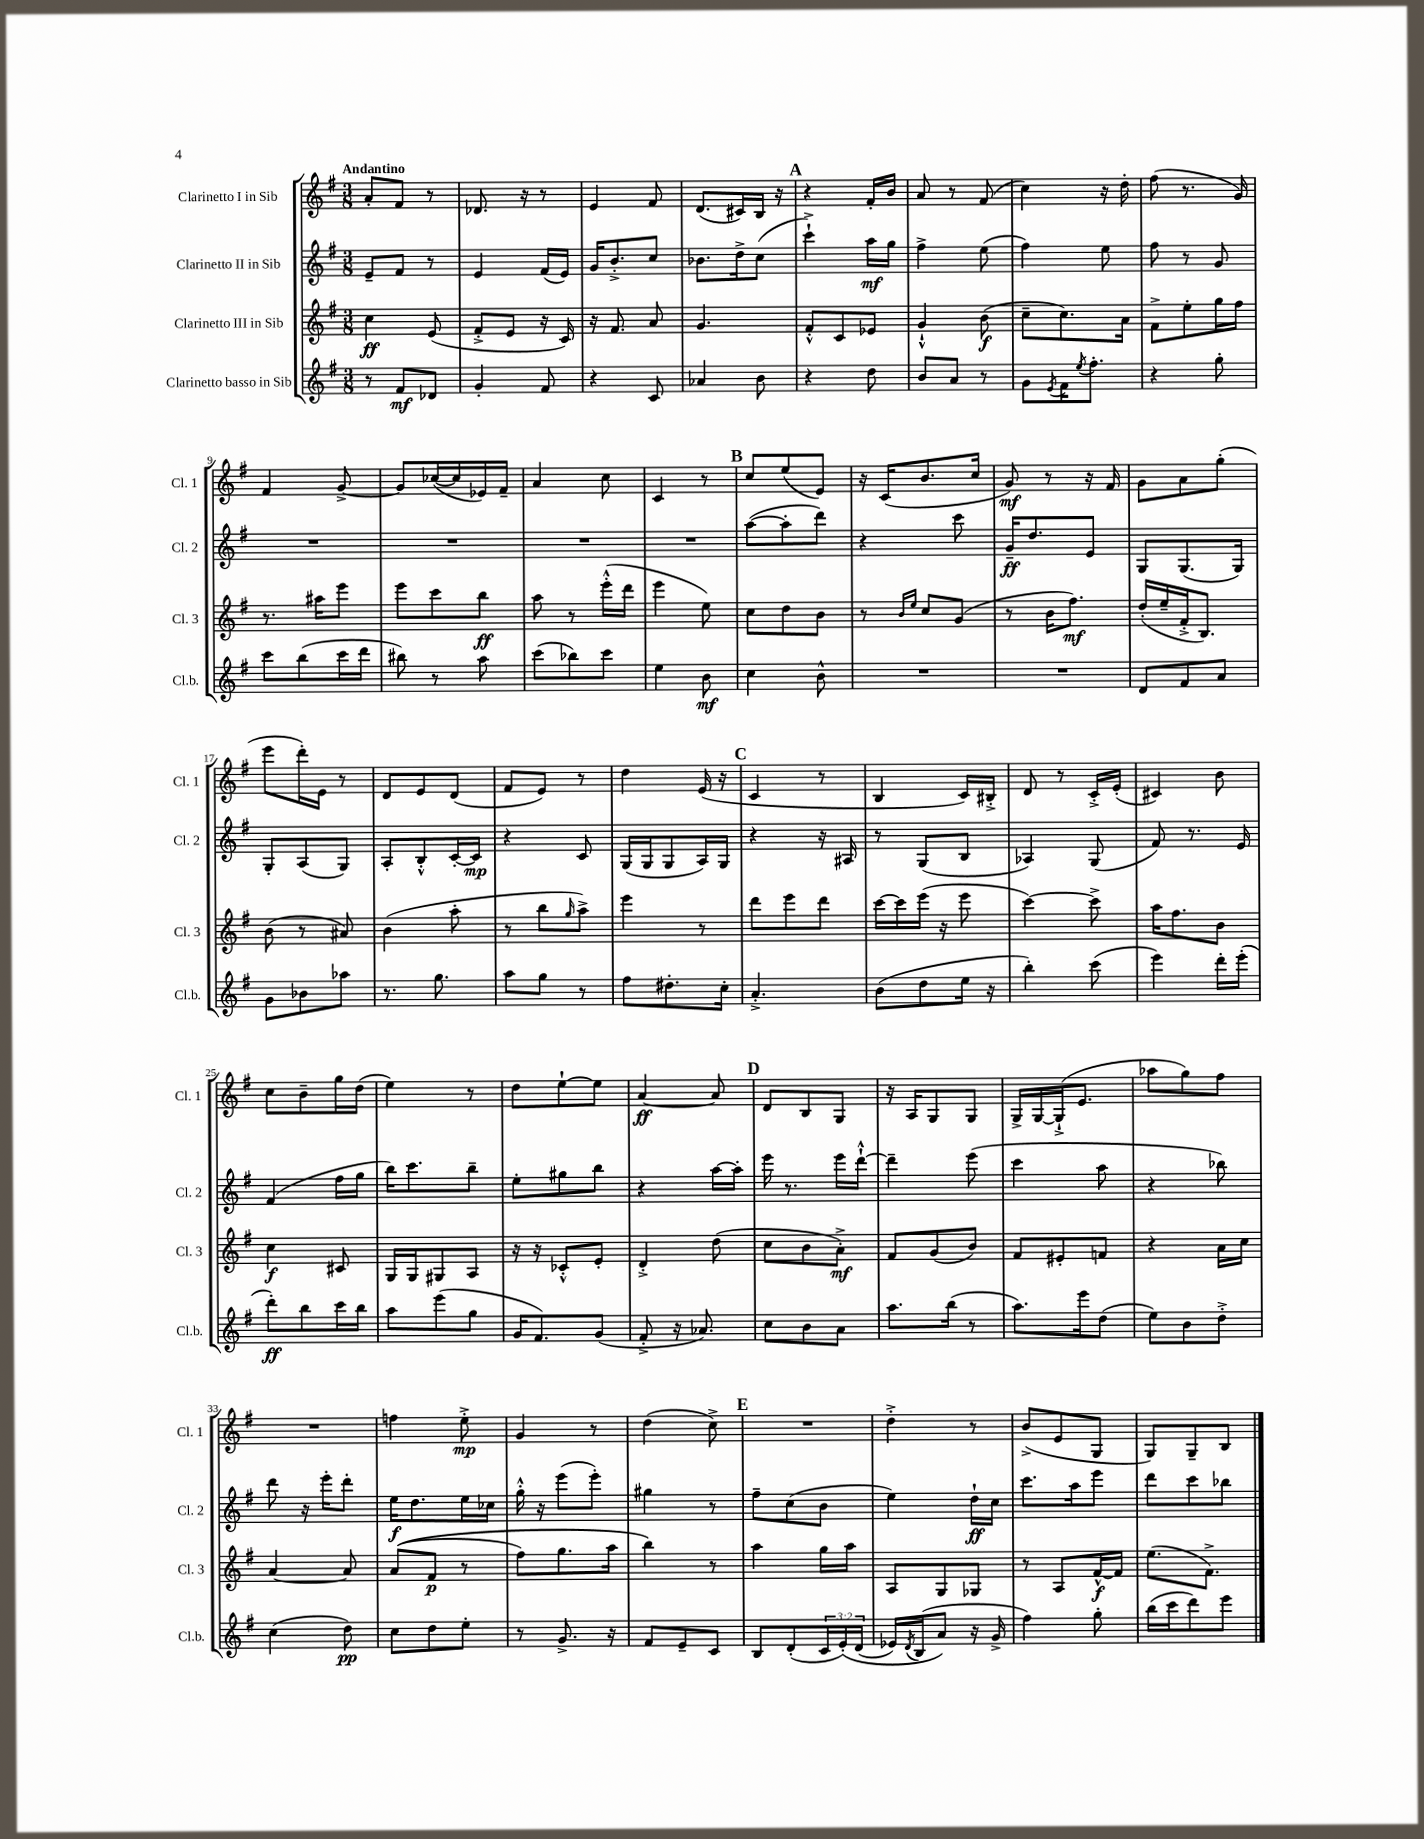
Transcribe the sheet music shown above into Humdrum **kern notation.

**kern	**dynam	**kern	**dynam	**kern	**dynam	**kern	**dynam
*part4	*part4	*part3	*part3	*part2	*part2	*part1	*part1
*staff4	*staff4	*staff3	*staff3	*staff2	*staff2	*staff1	*staff1
*I"Clarinetto basso in Sib	*	*I"Clarinetto III in Sib	*	*I"Clarinetto II in Sib	*	*I"Clarinetto I in Sib	*
*I'Cl.b.	*	*I'Cl. 3	*	*I'Cl. 2	*	*I'Cl. 1	*
*clefG2	*	*clefG2	*	*clefG2	*	*clefG2	*
*k[f#]	*	*k[f#]	*	*k[f#]	*	*k[f#]	*
*M3/8	*	*M3/8	*	*M3/8	*	*M3/8	*
=1	=1	=1	=1	=1	=1	=1	=1
!	!	!	!	!	!	!LO:TX:a:B:t=Andantino	!
8r	.	4cc\	ff	8e~/L	.	8a'/L	.
8f#/L	mf	.	.	8f#/J	.	8f#/J	.
8d-X/J	.	(8e/	.	8r	.	8r	.
=2	=2	=2	=2	=2	=2	=2	=2
4g'/	.	8f#'^/L	.	4e/	.	8.d-X/	.
.	.	8e/J	.	.	.	.	.
.	.	.	.	.	.	16r	.
8f#/	.	16r	.	(16f#/LL	.	8r	.
.	.	16c/)	.	16e/JJ)	.	.	.
=3	=3	=3	=3	=3	=3	=3	=3
4r	.	16r	.	16g/KL	.	4e/	.
.	.	8.f#/	.	8.b'^/	.	.	.
8c/	.	8a/	.	8cc/J	.	8f#/	.
=4	=4	=4	=4	=4	=4	=4	=4
4a-X/	.	4.g/	.	8.b-X\L	.	(8.d/L	.
.	.	.	.	16dd^\k	.	16c#X/L)	.
8b\	.	.	.	(8cc\J	.	16B/JJ	.
.	.	.	.	.	.	16r	.
!!LO:REH:place=s1:t=A
=5	=5	=5	=5	=5	=5	=5	=5
4r	.	8f#'^^/L	.	4ccc`^\)	.	4r	.
.	.	8c/	.	.	.	.	.
8dd\	.	8e-X/J	.	16aa\LL	mf	16f#'/LL	.
.	.	.	.	16gg\JJ	.	16b/JJ	.
=6	=6	=6	=6	=6	=6	=6	=6
8b/L	.	4g`^^/	.	4ff#^\	.	8a/	.
8a/J	.	.	.	.	.	8r	.
8r	.	(8b\	f	(8ee\	.	(8f#/	.
=7	=7	=7	=7	=7	=7	=7	=7
8g\L	.	8cc~\L	.	4ff#\)	.	4cc\)	.
8qe/	.	.	.	.	.	.	.
16f#\K	.	8.cc\)	.	.	.	.	.
8qee/	.	.	.	.	.	.	.
8.ff#'\J	.	.	.	.	.	.	.
.	.	.	.	8ee\	.	16r	.
.	.	16a\Jk	.	.	.	16dd'\	.
=8	=8	=8	=8	=8	=8	=8	=8
4r	.	8f#^\L	.	8ff#\	.	(8ff#\	.
.	.	8ee'\	.	8r	.	8.r	.
8gg'\	.	16gg\L	.	8g/	.	.	.
.	.	16ff#\JJ	.	.	.	16g/)	.
!!LO:LB:g=z
=9	=9	=9	=9	=9	=9	=9	=9
8ccc\L	.	8.r	.	4.r	.	4f#/	.
(8bb\	.	.	.	.	.	.	.
.	.	16aa#X\KL	.	.	.	.	.
16ccc\L	.	8eee\J	.	.	.	[8g^/	.
16ddd\JJ	.	.	.	.	.	.	.
=10	=10	=10	=10	=10	=10	=10	=10
8bb#X\)	.	8eee\L	.	4.r	.	8g/L]	.
8r	.	8ccc\	.	.	.	([16cc-X/L	.
.	.	.	.	.	.	16cc-/]	.
8aa\	.	8bb\J	ff	.	.	16e-X/)	.
.	.	.	.	.	.	16f#~/JJ	.
=11	=11	=11	=11	=11	=11	=11	=11
(8ccc\L	.	8aa\	.	4.r	.	4a/	.
8bb-X\)	.	8r	.	.	.	.	.
8ccc\J	.	(16eee'^^\LL	.	.	.	8cc\	.
.	.	16ddd\JJ	.	.	.	.	.
=12	=12	=12	=12	=12	=12	=12	=12
4ee\	.	4eee\	.	4.r	.	4c/	.
8b\	mf	8ee\)	.	.	.	8r	.
!!LO:REH:place=s1:t=B
=13	=13	=13	=13	=13	=13	=13	=13
4cc\	.	8cc\L	.	([8aa\L	.	8cc/L	.
.	.	8dd\	.	8aa'\]	.	(8ee/	.
8b^^\	.	8b\J	.	8ddd\J)	.	8e/J)	.
=14	=14	=14	=14	=14	=14	=14	=14
4.r	.	8r	.	4r	.	16r	.
.	.	.	.	.	.	(16c/KL	.
.	.	16qqb/LL	.	.	.	.	.
.	.	16qqee/JJ	.	.	.	.	.
.	.	8cc/L	.	.	.	8.b/	.
.	.	(8g/J	.	8ccc\	.	.	.
.	.	.	.	.	.	16cc/Jk	.
=15	=15	=15	=15	=15	=15	=15	=15
4.r	.	8r	.	16g~/KL	ff	8g/)	mf
.	.	.	.	8.dd/	.	.	.
.	.	16b\KL	.	.	.	8r	.
.	.	8.ff#\J)	mf	.	.	.	.
.	.	.	.	8e/J	.	16r	.
.	.	.	.	.	.	16f#/	.
=16	=16	=16	=16	=16	=16	=16	=16
8d/L	.	(16dd'/LL	.	8G/L	.	8g\L	.
.	.	16ee~/	.	.	.	.	.
8f#/	.	16f#'^/J	.	(8.G/	.	8a\	.
.	.	8.B/J)	.	.	.	.	.
8a/J	.	.	.	.	.	(8gg'\J	.
.	.	.	.	16G/Jk)	.	.	.
!!LO:LB:g=z
=17	=17	=17	=17	=17	=17	=17	=17
8g\L	.	(8b\	.	8G'/L	.	8eee\L	.
8b-X\	.	8r	.	(8A/	.	16ddd'\L)	.
.	.	.	.	.	.	16e\JJ	.
8aa-X\J	.	8a#X/)	.	8G/J)	.	8r	.
=18	=18	=18	=18	=18	=18	=18	=18
8.r	.	(4b\	.	8A'/L	.	8d/L	.
.	.	.	.	8B'^^/	.	8e/	.
8.gg\	.	.	.	.	.	.	.
.	.	8aa'\	.	[16c'/L	.	(8d/J	.
.	.	.	.	16c/JJ]	mp	.	.
=19	=19	=19	=19	=19	=19	=19	=19
8aa\L	.	8r	.	4r	.	8f#/L	.
8gg\J	.	8bb\L	.	.	.	8e/J)	.
.	.	16qqgg/	.	.	.	.	.
8r	.	8aa^\J)	.	8c/	.	8r	.
=20	=20	=20	=20	=20	=20	=20	=20
8ff#\L	.	4eee\	.	(16G/LL	.	4dd\	.
.	.	.	.	16G/J	.	.	.
8.dd#X'\	.	.	.	8G/	.	.	.
.	.	8r	.	16A/L)	.	(16e/	.
16cc'\Jk	.	.	.	16G/JJ	.	16r	.
!!LO:REH:place=s1:t=C
=21	=21	=21	=21	=21	=21	=21	=21
4.a'^/	.	8ddd\L	.	4r	.	4c/	.
.	.	8eee\	.	.	.	.	.
.	.	8ddd\J	.	16r	.	8r	.
.	.	.	.	16A#X/	.	.	.
=22	=22	=22	=22	=22	=22	=22	=22
(8b\L	.	[16ccc\LL	.	8r	.	4B/	.
.	.	16ccc\]	.	.	.	.	.
8dd\	.	(16eee\JJ	.	(8G/L	.	.	.
.	.	16r	.	.	.	.	.
16ee\Jk	.	8eee\	.	8B/J	.	16c/LL)	.
16r	.	.	.	.	.	16B#X'^/JJ	.
=23	=23	=23	=23	=23	=23	=23	=23
4bb'\)	.	[4ccc\)	.	4A-X/)	.	8d/	.
.	.	.	.	.	.	8r	.
(8ccc\	.	8ccc^\]	.	(8G/	.	16c'^/LL	.
.	.	.	.	.	.	(16e'/JJ	.
=24	=24	=24	=24	=24	=24	=24	=24
4eee\)	.	16aa\KL	.	8f#/)	.	4c#X/)	.
.	.	8.ff#\	.	.	.	.	.
.	.	.	.	8.r	.	.	.
16ddd'\LL	.	8b\J	.	.	.	8b\	.
(16eee'\JJ	.	.	.	16e/	.	.	.
!!LO:LB:g=z
=25	=25	=25	=25	=25	=25	=25	=25
8ddd'\L)	ff	4cc\	f	(4f#/	.	8cc\L	.
8bb\	.	.	.	.	.	8b~\	.
16ccc\L	.	8c#X/	.	16ff#\LL	.	16gg\L	.
16bb\JJ	.	.	.	16gg\JJ	.	(16dd\JJ	.
=26	=26	=26	=26	=26	=26	=26	=26
8aa\L	.	16G/LL	.	16bb\KL)	.	4ee\)	.
.	.	16G/J	.	8.ccc\	.	.	.
(8eee\	.	8G#X/	.	.	.	.	.
8gg\J	.	8A/J	.	8bb~\J	.	8r	.
=27	=27	=27	=27	=27	=27	=27	=27
16g/KL	.	16r	.	8ee'\L	.	8dd\L	.
8.f#/)	.	16r	.	.	.	.	.
.	.	8c-X'^^/L	.	8gg#X\	.	[8ee`\	.
(8g/J	.	8e'/J	.	8bb\J	.	8ee\J]	.
=28	=28	=28	=28	=28	=28	=28	=28
8f#'^/	.	4d'^/	.	4r	.	[4a/	ff
16r	.	.	.	.	.	.	.
8.a-X/)	.	.	.	.	.	.	.
.	.	(8dd\	.	[16aa\LL	.	8a/]	.
.	.	.	.	16aa'\JJ]	.	.	.
!!LO:REH:place=s1:t=D
=29	=29	=29	=29	=29	=29	=29	=29
8cc\L	.	8cc\L	.	16eee\	.	8d/L	.
.	.	.	.	8.r	.	.	.
8b\	.	8b\	.	.	.	8B/	.
8a\J	.	8a'^\J)	mf	16eee\LL	.	8G/J	.
.	.	.	.	[16ddd`^^\JJ	.	.	.
=30	=30	=30	=30	=30	=30	=30	=30
8.aa\L	.	8f#/L	.	4ddd~\]	.	16r	.
.	.	.	.	.	.	16A/KL	.
.	.	(8g/	.	.	.	8G/	.
(16bb\Jk	.	.	.	.	.	.	.
8r	.	8b/J)	.	(8eee\	.	8G/J	.
=31	=31	=31	=31	=31	=31	=31	=31
8.aa\L)	.	8f#/L	.	4ccc\	.	16G^/LL	.
.	.	.	.	.	.	[16G/	.
.	.	8e#X'/	.	.	.	(16G`^/J]	.
16eee\k	.	.	.	.	.	8.e/J	.
(8dd\J	.	8fn/J	.	8aa\	.	.	.
=32	=32	=32	=32	=32	=32	=32	=32
8ee\L)	.	4r	.	4r	.	8aa-X\L	.
8b\	.	.	.	.	.	8gg\)	.
8dd'^\J	.	16a\LL	.	8bb-X\)	.	8ff#\J	.
.	.	16cc\JJ	.	.	.	.	.
!!LO:LB:g=z
=33	=33	=33	=33	=33	=33	=33	=33
(4cc\	.	[4a/	.	8ddd\	.	4.r	.
.	.	.	.	16r	.	.	.
.	.	.	.	16eee'\KL	.	.	.
8dd\)	pp	8a/]	.	8ddd'\J	.	.	.
=34	=34	=34	=34	=34	=34	=34	=34
8cc\L	.	((8a/L	.	16ee\KL	f	4ffn\	.
.	.	.	.	8.dd\	.	.	.
8dd\	.	8f#/J	p	.	.	.	.
8ee'\J	.	8r	.	16ee\L	.	8ee'^\	mp
.	.	.	.	16cc-X\JJ	.	.	.
=35	=35	=35	=35	=35	=35	=35	=35
8r	.	8ff#\L)	.	16gg'^^\	.	4g/	.
.	.	.	.	16r	.	.	.
8.g^/	.	8.gg\	.	(8eee\L	.	.	.
.	.	.	.	8eee'\J)	.	8r	.
16r	.	16aa\Jk	.	.	.	.	.
=36	=36	=36	=36	=36	=36	=36	=36
8f#/L	.	4bb\)	.	4gg#X\	.	(4dd\	.
8e~/	.	.	.	.	.	.	.
8c/J	.	8r	.	8r	.	8cc^\)	.
!!LO:REH:place=s1:t=E
=37	=37	=37	=37	=37	=37	=37	=37
8B/L	.	4aa\	.	8ff#~\L	.	4.r	.
(8d'/	.	.	.	(8cc\	.	.	.
24c/L	.	16gg\LL	.	8b\J	.	.	.
(24e'/)	.	.	.	.	.	.	.
.	.	16aa\JJ	.	.	.	.	.
(24d/JJ	.	.	.	.	.	.	.
=38	=38	=38	=38	=38	=38	=38	=38
16e-X/LL)	.	8A/L	.	4ee\)	.	4dd'^\	.
8qd/	.	.	.	.	.	.	.
(16B/J	.	.	.	.	.	.	.
8a/J)	.	8G/	.	.	.	.	.
16r	.	8G-X/J	.	16dd`\LL	ff	8r	.
16g^/	.	.	.	16cc\JJ	.	.	.
=39	=39	=39	=39	=39	=39	=39	=39
4ff#\)	.	8r	.	8.ccc\L	.	(8b^/L	.
.	.	8A/L	.	.	.	8e/	.
.	.	.	.	16aa\k	.	.	.
8gg'\	.	[16f#^^/L	f	8eee\J	.	8G/J	.
.	.	16f#/JJ]	.	.	.	.	.
=40	=40	=40	=40	=40	=40	=40	=40
(16bb\LL	.	(8.ee\L	.	8ddd\L	.	8G/L)	.
16ccc\J	.	.	.	.	.	.	.
8ddd\)	.	.	.	8ccc\	.	8G~/	.
.	.	8.f#^\J)	.	.	.	.	.
8eee\J	.	.	.	8bb-X\J	.	8B/J	.
==	==	==	==	==	==	==	==
*-	*-	*-	*-	*-	*-	*-	*-
